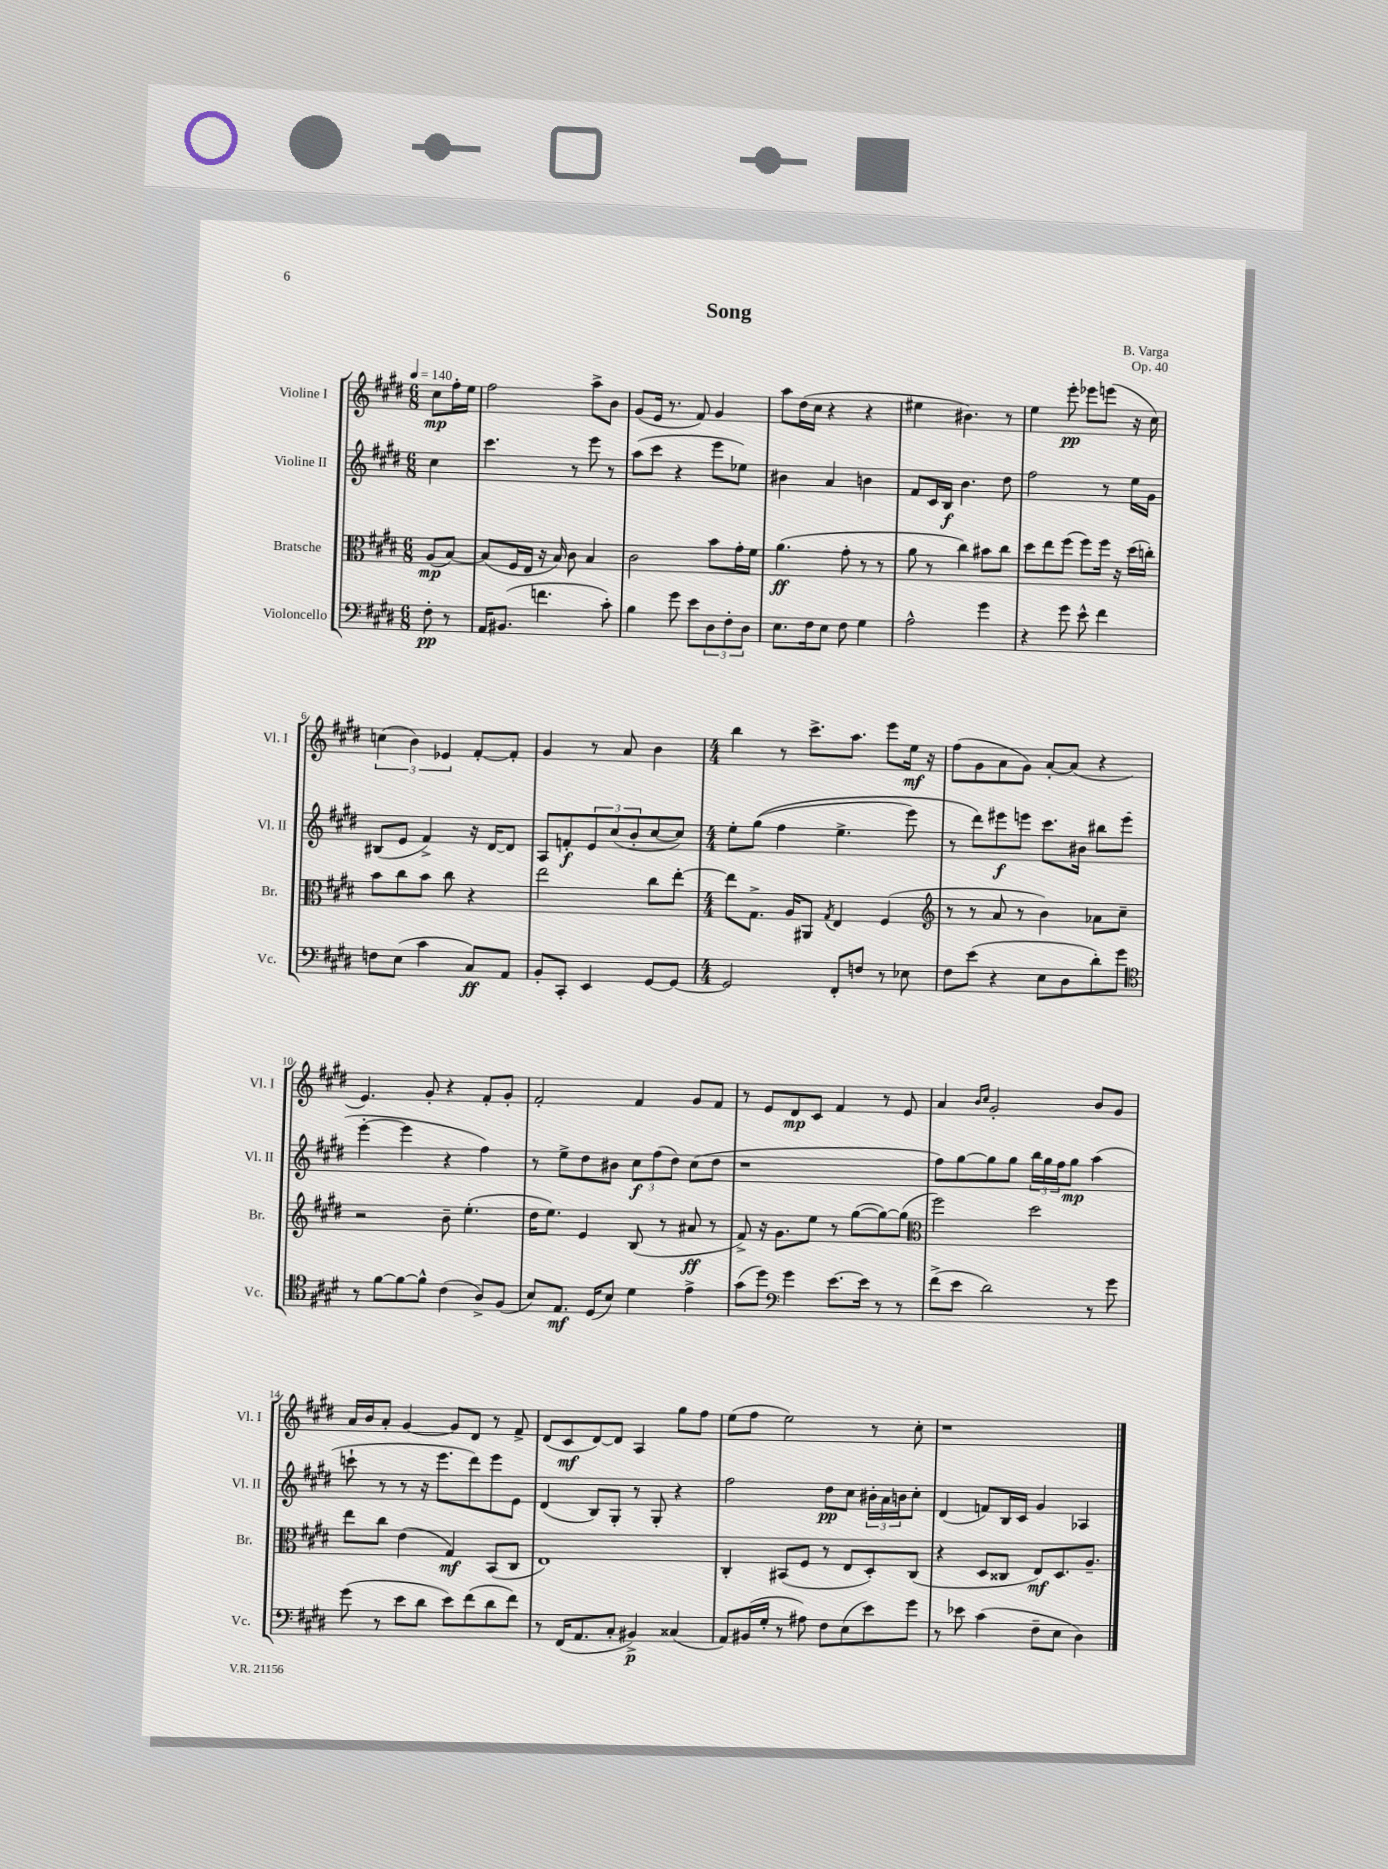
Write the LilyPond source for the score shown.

\header { title = "Song" composer = "B. Varga" opus = "Op. 40" }
<<
\new StaffGroup <<
\new Staff = "s0" \with { instrumentName = "Violine I" shortInstrumentName = "Vl. I" } {
    \clef treble \key e \major \numericTimeSignature \time 6/8 \partial 4 \tempo 4 = 140
    cis''8\mp fis''16-. e''16 |
    fis''2 a''8-> b'8 |
    gis'8( e'16 r8. fis'8) gis'4 |
    a''8 dis''16( cis''16 r4 r4 |
    eis''4 bis'4.) r8 |
    e''4 e'''8-.\pp ees'''8 e'''8( r16 cis''16) |
    \tuplet 3/2 { c''4( b'4) ees'4 } fis'8~-. fis'8-. |
    gis'4 r8 a'8 b'4 |
    \numericTimeSignature \time 4/4 b''4 r8 cis'''8.-> a''8. e'''8 e''16\mf r16 |
    fis''8( gis'8 a'8 gis'8) a'8~-. a'8( r4 |
    e'4.) gis'8-. r4 fis'8-. gis'8-. |
    fis'2-. fis'4 gis'8 fis'8 |
    r8 e'8 dis'8\mp cis'8 fis'4 r8 e'8 |
    a'4 \grace { b'16 cis''16 } gis'2-. b'8 gis'8 |
    a'16 b'16 a'8-. gis'4~ gis'8 dis'8 r8 fis'8-> |
    dis'8( cis'8\mf dis'8~) dis'8 a4 gis''8 fis''8 |
    e''8( fis''8 e''2) r8 cis''8-. |
    r1 \bar "|." |
}
\new Staff = "s1" \with { instrumentName = "Violine II" shortInstrumentName = "Vl. II" } {
    \clef treble \key e \major \numericTimeSignature \time 6/8 \partial 4
    cis''4 |
    cis'''4. r8 e'''8 r8 |
    a''8( cis'''8 r4 e'''8 ees''8) |
    bis'4 a'4 b'4 |
    fis'8 cis'16 b16\f b'4. dis''8 |
    fis''2 r8 e''16 gis'16 |
    bis8( e'8 fis'4->) r16 dis'16~ dis'8 |
    a8 f'8-.\f \tuplet 3/2 { e'8 cis''8( b'8-. } cis''8~ cis''8) |
    \numericTimeSignature \time 4/4 e''8-. gis''8(\( fis''4 e''4.-> e'''8) |
    r8 dis'''8\) eis'''8\f e'''8 cis'''8. bis'16 bis''8 e'''8( |
    e'''4~-. e'''4 r4 fis''4) |
    r8 e''8-> dis''8 bis'8 \tuplet 3/2 { cis''8\f fis''8( dis''8) } cis''8( dis''8 |
    r1 |
    fis''8) gis''8~ gis''8 gis''8 \tuplet 3/2 { b''16 gis''16 fis''16 } gis''8\mp a''4( |
    c'''8-! r8 r8 r16 e'''8. dis'''8) e'''8 e'8 |
    dis'4( b8) gis8-. r8 gis8-. r4 |
    fis''2 dis''8\pp cis''8 \tuplet 3/2 { bis'16-. a'16 b'16 } cis''8-. |
    dis'4( f'8) b16 cis'16 gis'4 aes4 \bar "|." |
}
\new Staff = "s2" \with { instrumentName = "Bratsche" shortInstrumentName = "Br." } {
    \clef alto \key e \major \numericTimeSignature \time 6/8 \partial 4
    a8\mp( b8~) |
    b8( fis16 e16 r16 b16) cis'8 b4 |
    cis'2 b'8 gis'16-. fis'16 |
    a'4.\ff( gis'8-. r8 r8 |
    a'8 r8 cis''4) bis'8 cis''8 |
    dis''8 e''8 fis''8( fis''8) fis''16 r16 dis''16( c''16-.) |
    b'8 cis''8 b'8 cis''8 r4 |
    e''2 cis''8 e''8~-. |
    \numericTimeSignature \time 4/4 e''8 gis8.-> a16 ais,8 \acciaccatura { gis8 } e4 fis4( |
    \clef treble r8 r8 a'8 r8 b'4) aes'8 cis''8-- |
    r2 b'8-- e''4.-.( |
    dis''16 e''8.) e'4 b8( r8 ais'8\ff r8 |
    fis'8->) r16 gis'8. e''8 r8 gis''8~( gis''8~) gis''8( |
    \clef alto fis''2) dis''2 |
    e''8 cis''8 e'4( gis4\mf) b,8( cis8 |
    e1) |
    cis4-. bis,8( fis8 r8 e8 dis8-.) cis8( |
    r4 dis8 cisis8 e8\mf) dis8. a8.-- \bar "|." |
}
\new Staff = "s3" \with { instrumentName = "Violoncello" shortInstrumentName = "Vc." } {
    \clef bass \key e \major \numericTimeSignature \time 6/8 \partial 4
    fis8-.\pp r8 |
    a,16 bis,8.( f'4. cis'8-.) |
    b4 gis'8 e'8 \tuplet 3/2 { dis8 fis8-. dis8 } |
    e8. fis16 e8 fis8 gis4 |
    a2-^ gis'4 |
    r4 gis'8 e'8-^ fis'4 |
    f8 e8( cis'4 cis8\ff) a,8 |
    b,8-. cis,8-. e,4 gis,8~ gis,8~ |
    \numericTimeSignature \time 4/4 gis,2 fis,8-. f8 r8 ees8 |
    fis8 e'8( r4 e8 dis8 dis'8-.) gis'8 |
    \clef tenor r8 fis'8~ fis'8~ fis'8-^ cis'4( a8->) fis8( |
    b8) e8.\mf dis16( b8) dis'4 e'4-> |
    gis'8( dis''8) \clef bass gis'4 e'8.~ e'16 r8 r8 |
    fis'8->( e'8 dis'2) r8 gis'8 |
    gis'8( r8 e'8 dis'8 e'8) fis'8( dis'8 fis'8) |
    r8 fis,16( a,8. cis8-. bis,4->\p) cisis4( |
    a,8) bis,16( gis16-. r8 ais8) fis8 e8( e'8) gis'8 |
    r8 ees'8 cis'4( fis8-- e8 dis4) \bar "|." |
}
>>
>>
